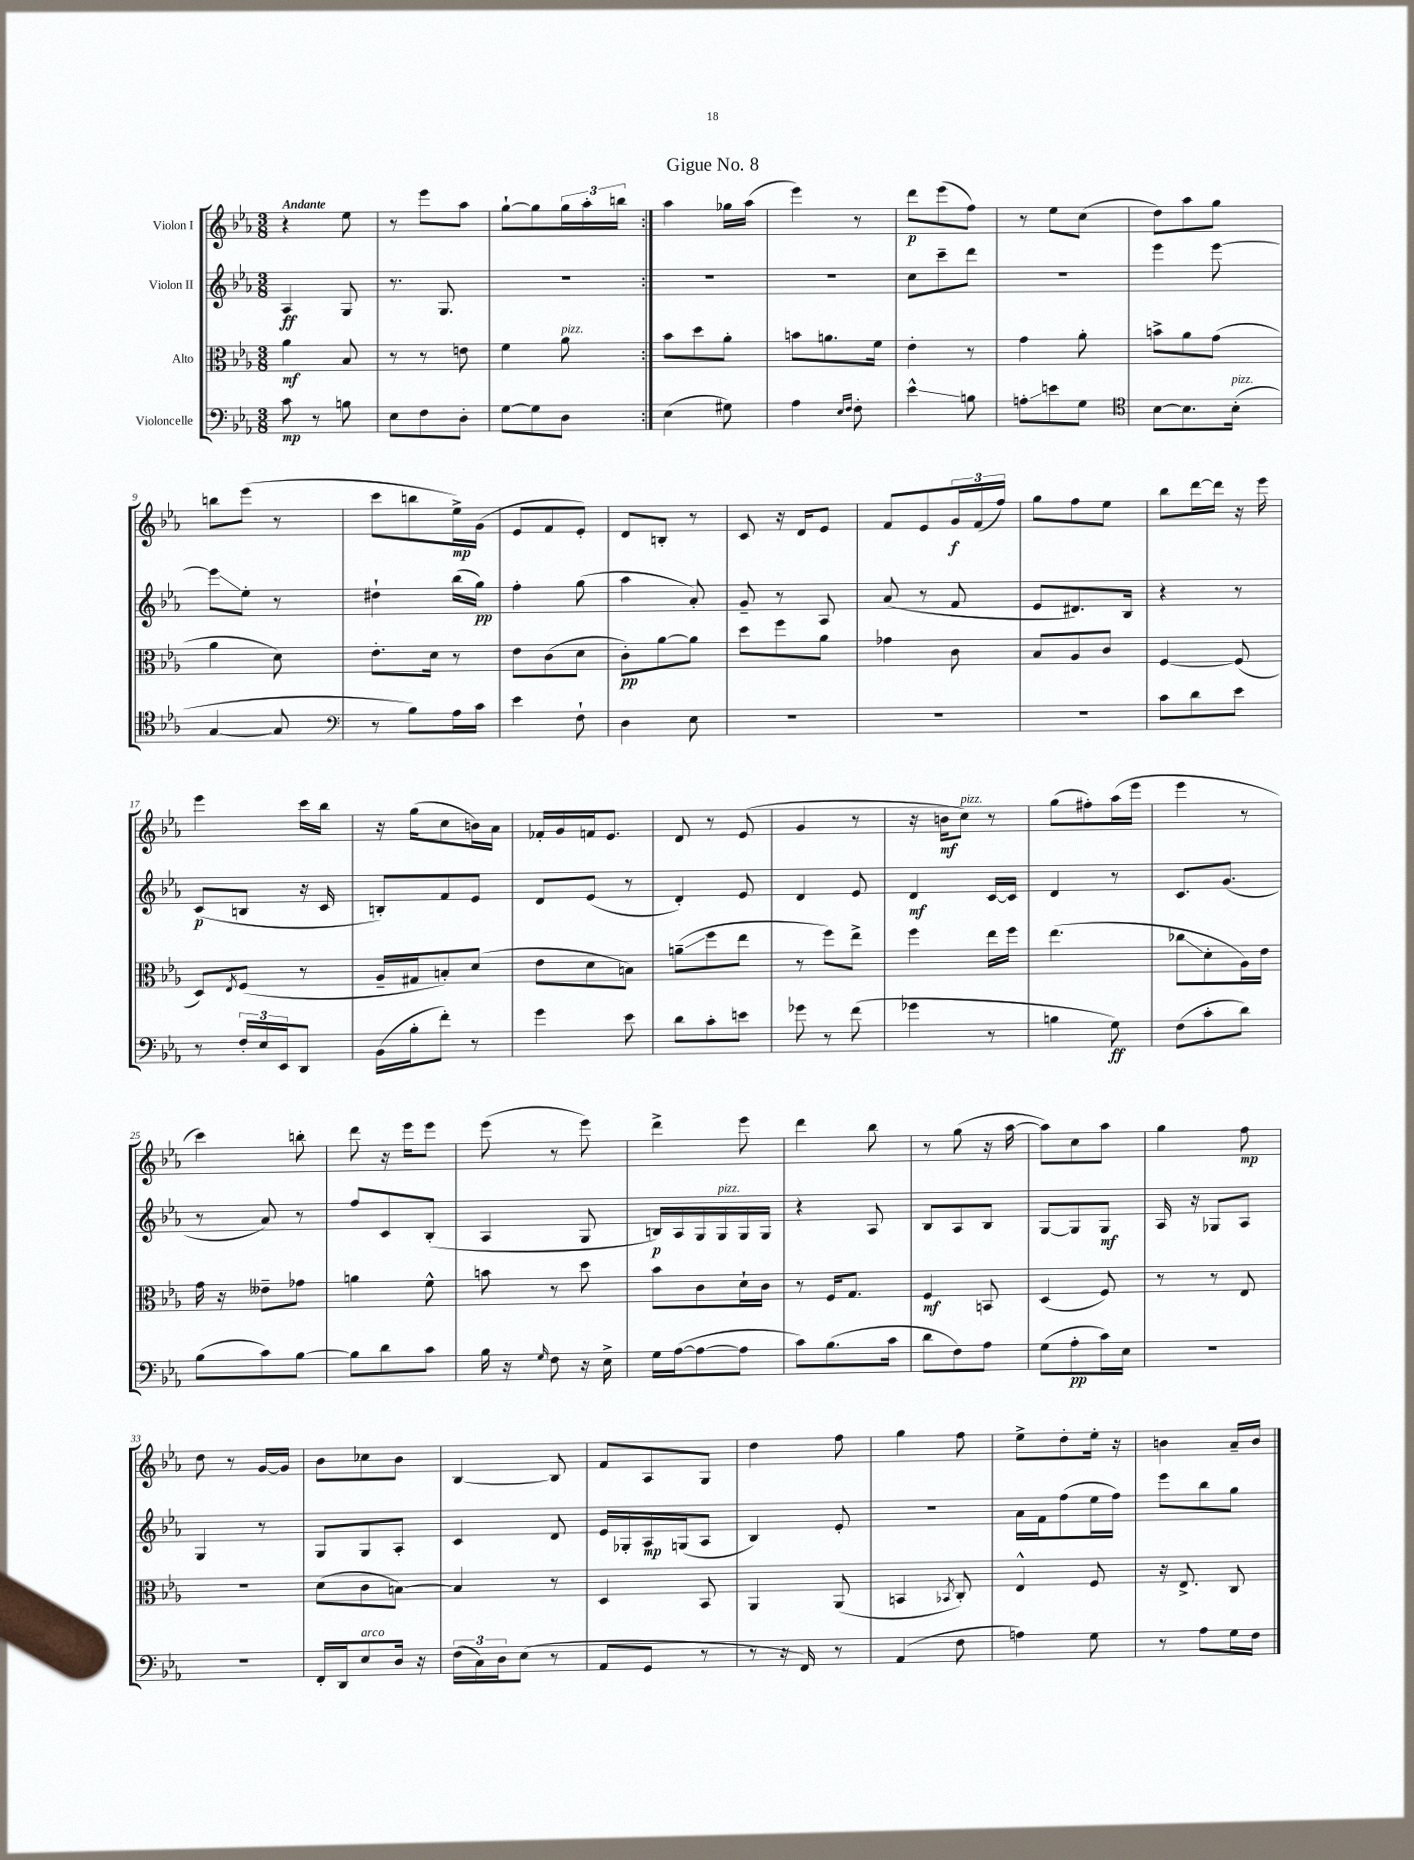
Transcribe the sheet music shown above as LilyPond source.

\header { title = "Gigue No. 8" }
<<
\new StaffGroup <<
\new Staff = "s0" \with { instrumentName = "Violon I" } {
    \clef treble \key ees \major \numericTimeSignature \time 3/8 \tempo "Andante"
    \repeat volta 2 { r4 ees''8 |
    r8 ees'''8 aes''8 |
    g''8~-! g''8 \tuplet 3/2 { g''16 aes''16-. b''16 } | }
    aes''4 ges''16 aes''16( |
    ees'''4) r8 |
    d'''8\p ees'''8( f''8) |
    r8 ees''8 c''8( |
    d''8) aes''8 g''8 |
    b''8 ees'''8( r8 |
    c'''8 b''8 ees''16->\mp) g'16( |
    ees'8 f'8 ees'8-.) |
    d'8 b8-. r8 |
    c'8 r16 d'16 ees'8 |
    f'8 ees'8 \tuplet 3/2 { g'16\f f'16( f''16) } |
    g''8 f''8 ees''8 |
    bes''8 d'''16~ d'''16 r16 ees'''16 |
    ees'''4 c'''16 bes''16 |
    r16 g''16( c''8 b'16) aes'16 |
    fes'16-. g'16 f'16 ees'8. |
    d'8 r8 ees'8( |
    g'4 r8 |
    r16 b'16\mf c''8^\markup { \italic "pizz." }) r8 |
    g''8( fis''8-.) aes''16( ees'''16 |
    ees'''4 r8 |
    c'''4) b''8-. |
    d'''8 r16 ees'''16 ees'''8 |
    ees'''8( r8 ees'''8) |
    d'''4-> ees'''8 |
    d'''4 bes''8 |
    r8 g''8( r16 aes''16~ |
    aes''8) c''8 aes''8 |
    g''4 f''8\mp |
    d''8 r8 g'16~ g'16 |
    bes'8 ces''8 bes'8 |
    bes4~ bes8 |
    f'8 aes8 g8 |
    d''4 f''8 |
    g''4 f''8 |
    ees''8-> d''8-. ees''16-. r16 |
    b'4 aes'16-- b'16 \bar "|." |
}
\new Staff = "s1" \with { instrumentName = "Violon II" } {
    \clef treble \key ees \major \numericTimeSignature \time 3/8
    \repeat volta 2 { aes4\ff g8 |
    r8. g8. |
    R4. | }
    R4. |
    R4. |
    c''8 c'''8-- d'''8 |
    R4. |
    ees'''4 ees'''8~ |
    ees'''8\glissando ees''8-. r8 |
    dis''4-! bes''16( g''16\pp) |
    f''4-. g''8( |
    aes''4 aes'8-.) |
    g'8-- r8 aes8 |
    aes'8( r8 f'8 |
    ees'8 dis'8.) bes16 |
    r4 r8 |
    c'8\p( b8 r16 c'16 |
    b8-.) f'8 ees'8 |
    d'8 ees'8( r8 |
    d'4-.) ees'8 |
    d'4 ees'8 |
    d'4\mf c'16~ c'16 |
    d'4 r8 |
    c'8. g'8.( |
    r8 aes'8) r8 |
    f''8 c'8 bes8-.( |
    aes4 g8 |
    b16\p) aes16 g16 g16^\markup { \italic "pizz." } g16 g16 |
    r4 aes8 |
    bes8 aes8 bes8 |
    g8~ g8 g8\mf |
    aes16 r16 ges8 aes8 |
    g4 r8 |
    g8 g8 aes8-. |
    c'4 d'8 |
    ees'16 ges16-. aes16\mp g16( aes8 |
    bes4) ees'8-. |
    r4. |
    aes'16 f'16 f''8( ees''16 f''16) |
    ees'''8 bes''8 g''8 \bar "|." |
}
\new Staff = "s2" \with { instrumentName = "Alto" } {
    \clef alto \key ees \major \numericTimeSignature \time 3/8
    \repeat volta 2 { aes'4\mf bes8 |
    r8 r8 e'8 |
    f'4 aes'8^\markup { \italic "pizz." } | }
    bes'8 d''8 aes'8-. |
    b'8 a'8. f'16 |
    ees'4-. r8 |
    g'4 aes'8-. |
    b'8-> aes'8 g'8( |
    aes'4 d'8) |
    ees'8.-. d'16 r8 |
    ees'8 c'8( d'8 |
    c'8-.\pp) aes'8~ aes'8 |
    d''8 f''8 aes'8 |
    ges'4 c'8 |
    bes8 aes8 c'8 |
    f4~ f8( |
    d8) \acciaccatura { ees8 } f8( r8 |
    aes16-- gis16 b8-.) d'8( |
    ees'8 d'8 b8) |
    a'8--\glissando( f''8 ees''8 |
    r8 f''8) ees''8-> |
    f''4 ees''16 f''16 |
    ees''4.( |
    ces''8\glissando d'8-. aes16) ees'16 |
    g'16 r16 eeses'8-- ges'8 |
    a'4 f'8-^ |
    b'8 r8 d''8 |
    bes'8 c'8 d'16-! c'16 |
    r8 f16 g8. |
    f4\mf b,8 |
    d4( f8) |
    r8 r8 ees8 |
    R4. |
    d'8( c'8 b8~) |
    b4 r8 |
    d4 bes,8 |
    aes,4 aes,8( |
    b,4 \acciaccatura { bes,8 } c8-.) |
    ees4-^ f8 |
    r16 ees8.-> c8 \bar "|." |
}
\new Staff = "s3" \with { instrumentName = "Violoncelle" } {
    \clef bass \key ees \major \numericTimeSignature \time 3/8
    \repeat volta 2 { c'8\mp r8 b8 |
    ees8 f8 d8-. |
    g8~ g8 d8 | }
    ees4( gis8) |
    aes4 \grace { ees16 f16 } f8-. |
    ees'4-^\glissando b8 |
    a8-.\glissando e'8 g8 |
    \clef tenor bes8~ bes8. bes16-.^\markup { \italic "pizz." }( |
    g4~ g8 |
    \clef bass r8 bes8) aes16 c'16 |
    ees'4 f8-! |
    d4 ees8 |
    R4. |
    R4. |
    R4. |
    c'8 d'8 ees'8 |
    r8 \tuplet 3/2 { f16-. ees16 ees,16 } d,8 |
    bes,16( bes16-. f'8-.) r8 |
    g'4 ees'8 |
    d'8 c'8-. e'8 |
    ges'8 r8 f'8( |
    ges'4 r8 |
    b4 g8\ff) |
    f8( c'8-. d'8) |
    bes8( c'8) bes8~ |
    bes8 d'8 c'8 |
    bes16 r16 \grace { g16 } f8 r16 ees16-> |
    g16 aes16~( aes8~ aes8 |
    c'8) bes8.( c'16 |
    d'8 f8) aes8 |
    g8( aes8-.\pp c'16) ees16 |
    R4. |
    R4. |
    f,16-. d,16 ees8^\markup { \italic "arco" } d16 r16 |
    \tuplet 3/2 { f16( c16) d16 } ees8( r8 |
    aes,8 g,8 r8 |
    r8 r16 f,16) r8 |
    aes,4( f8 |
    a4) g8 |
    r8 aes8 g16 f16 \bar "|." |
}
>>
>>
